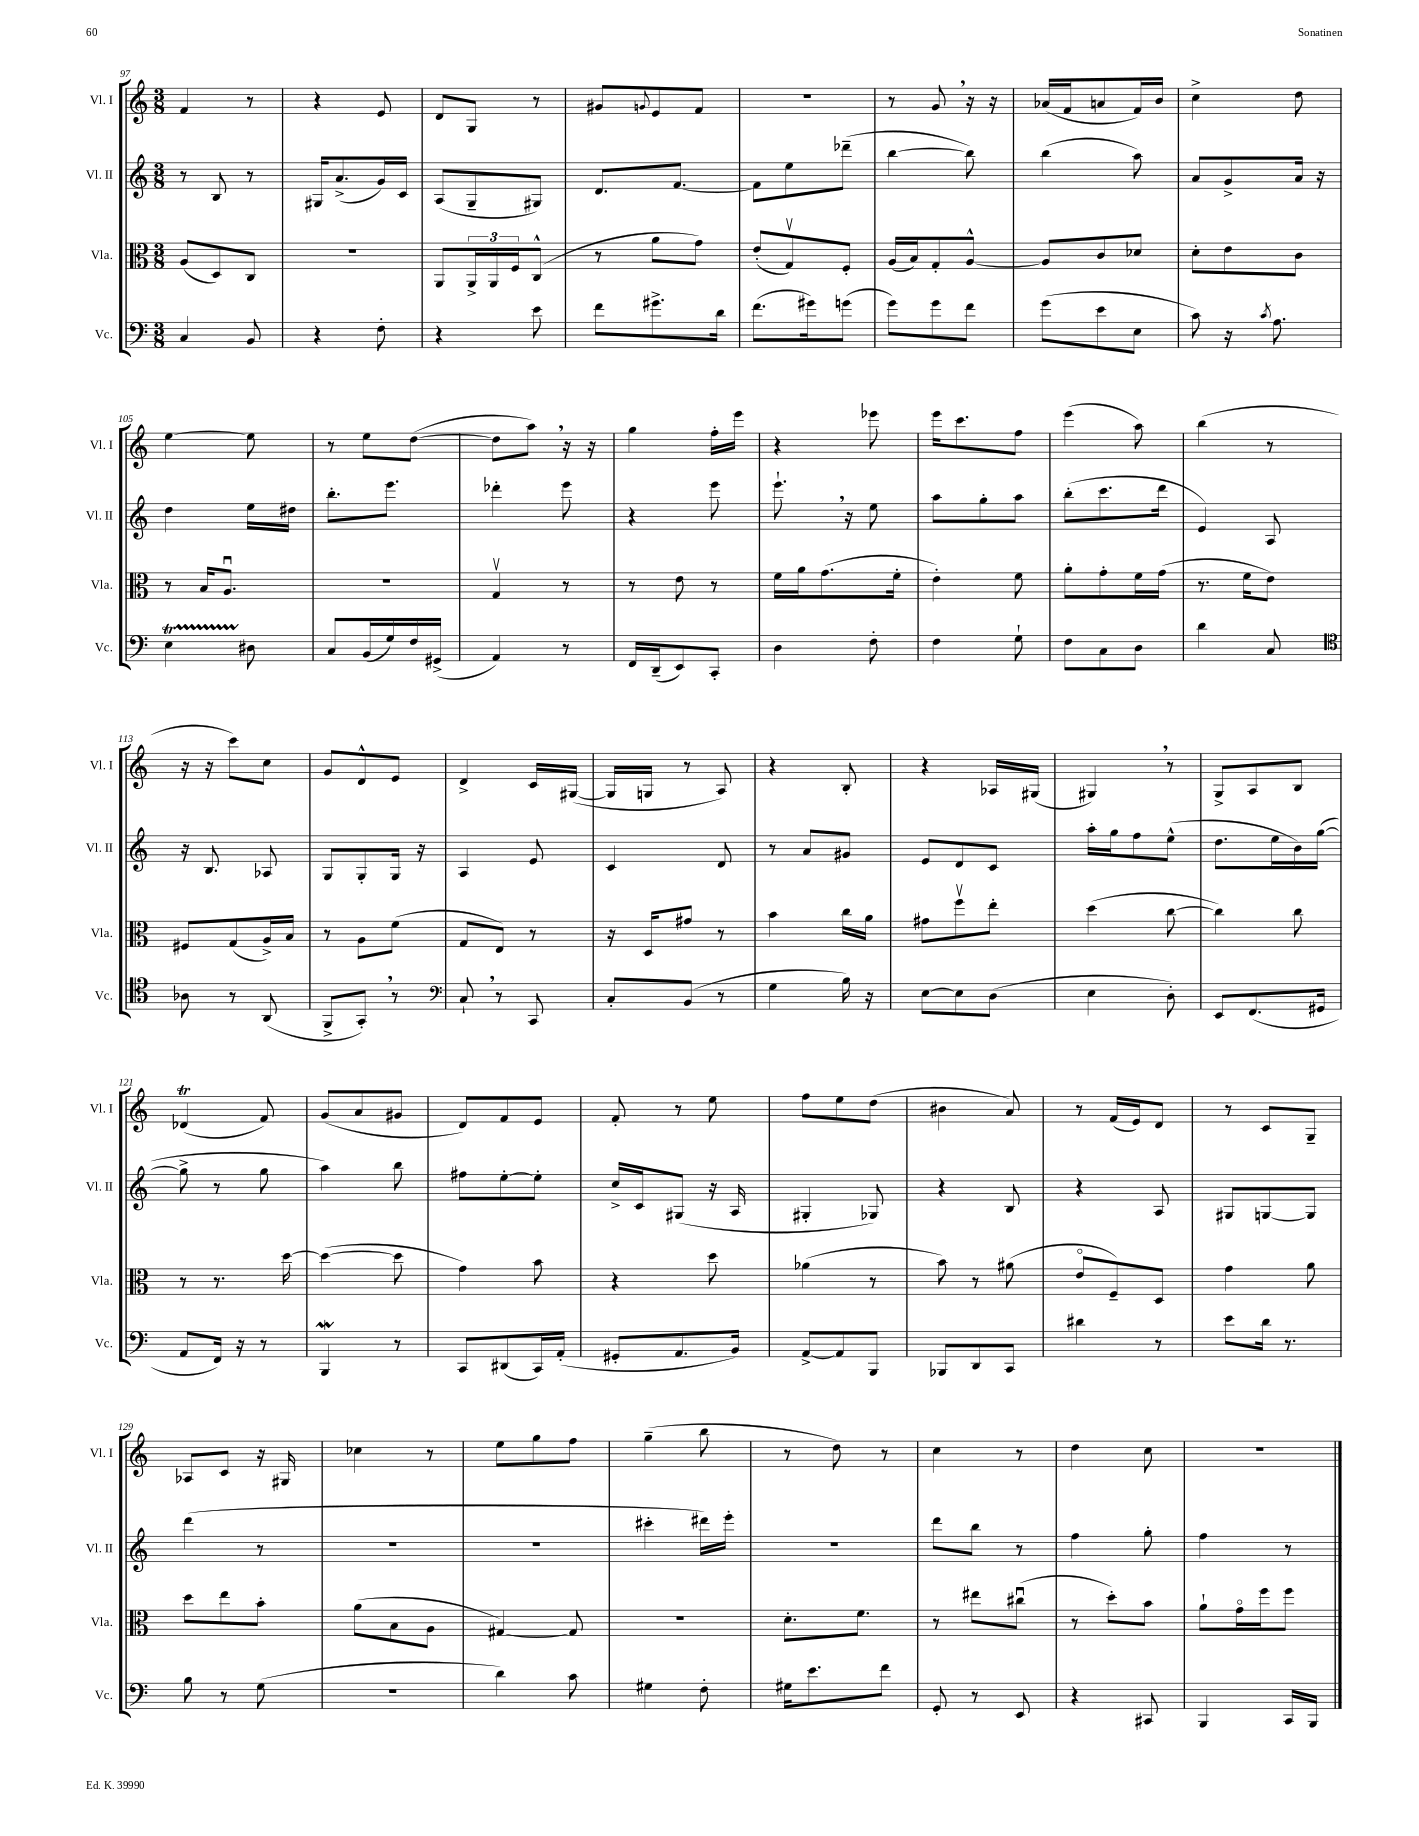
<<
\new StaffGroup <<
\new Staff = "s0" \with { instrumentName = "Vl. I" shortInstrumentName = "Vl. I" } {
    \clef treble \key c \major \numericTimeSignature \time 3/8
    f'4 r8 |
    r4 e'8 |
    d'8 g8 r8 |
    gis'8 \appoggiatura { g'8 } e'8 f'8 |
    R4. |
    r8 g'8 \breathe r16 r16 |
    aes'16( f'16 a'8 f'16) b'16 |
    c''4-> d''8 |
    e''4~ e''8 |
    r8 e''8 d''8~( |
    d''8 a''8) \breathe r16 r16 |
    g''4 f''16-. e'''16 |
    r4 ees'''8 |
    e'''16 c'''8. f''8 |
    e'''4( a''8) |
    b''4( r8 |
    r16 r16 c'''8) c''8 |
    g'8 d'8-^ e'8 |
    d'4-> c'16 gis16~( |
    gis16 g16 r8 a8) |
    r4 b8-. |
    r4 aes16 gis16( |
    gis4) \breathe r8 |
    g8-> a8 b8 |
    des'4\trill( f'8) |
    g'8( a'8 gis'8 |
    d'8) f'8 e'8 |
    f'8-. r8 e''8 |
    f''8 e''8 d''8( |
    bis'4 a'8) |
    r8 f'16( e'16) d'8 |
    r8 c'8 g8-- |
    aes8 c'8 r16 gis16 |
    ces''4 r8 |
    e''8 g''8 f''8 |
    g''4--( b''8 |
    r8 d''8) r8 |
    c''4 r8 |
    d''4 c''8 |
    R4. \bar "|." |
}
\new Staff = "s1" \with { instrumentName = "Vl. II" shortInstrumentName = "Vl. II" } {
    \clef treble \key c \major \numericTimeSignature \time 3/8
    r8 b8 r8 |
    gis16 a'8.->( g'16) c'16 |
    a8( g8-- gis8) |
    d'8. f'8.~ |
    f'8 e''8 des'''8--( |
    b''4~ b''8) |
    b''4( a''8) |
    a'8 g'8-> a'16 r16 |
    d''4 e''16 dis''16 |
    b''8.-. e'''8. |
    des'''4-. e'''8 |
    r4 e'''8 |
    e'''8.-! \breathe r16 e''8 |
    a''8 g''8-. a''8 |
    b''8-.( c'''8. d'''16 |
    e'4) a8 |
    r16 b8. aes8 |
    g8 g8-. g16 r16 |
    a4 e'8 |
    c'4 d'8 |
    r8 a'8 gis'8 |
    e'8 d'8 c'8 |
    a''16-. g''16 f''8 e''8-^( |
    d''8. e''16 b'16) g''16~( |
    g''8-> r8 g''8 |
    a''4) b''8 |
    fis''8 e''8~-. e''8-. |
    c''16-> c'16 gis8( r16 a16 |
    gis4-. ges8) |
    r4 b8 |
    r4 a8 |
    gis8 g8~ g8 |
    d'''4( r8 |
    R4. |
    R4. |
    cis'''4-. dis'''16) e'''16-. |
    r4. |
    d'''8 b''8 r8 |
    f''4 g''8-. |
    f''4 r8 \bar "|." |
}
\new Staff = "s2" \with { instrumentName = "Vla." shortInstrumentName = "Vla." } {
    \clef alto \key c \major \numericTimeSignature \time 3/8
    a8( d8) c8 |
    R4. |
    a,8 \tuplet 3/2 { a,16-> a,16 f16 } c8-^( |
    r8 a'8 g'8) |
    e'8-.( g8\upbow) f8-. |
    a16( b16) g8-. a8~-^ |
    a8 c'8 des'8 |
    d'8-. e'8 c'8 |
    r8 b16 a8.\downbow |
    R4. |
    g4\upbow r8 |
    r8 e'8 r8 |
    f'16 a'16 g'8.( f'16-. |
    e'4-.) f'8 |
    a'8-. g'8-. f'16 g'16( |
    r8. f'16 e'8) |
    fis8 g8( a16->) b16 |
    r8 a8 f'8( |
    g8 e8) r8 |
    r16 d16 gis'8 r8 |
    b'4 c''16 a'16 |
    gis'8 f''8\upbow e''8-. |
    d''4( c''8~ |
    c''4) c''8 |
    r8 r8. d''16~ |
    d''4~( d''8 |
    g'4) b'8 |
    r4 d''8 |
    aes'4( r8 |
    b'8) r8 ais'8( |
    e'8\flageolet f8--) d8 |
    g'4 a'8 |
    d''8 e''8 b'8-. |
    a'8( b8 a8 |
    gis4~) gis8 |
    R4. |
    d'8.-. f'8. |
    r8 eis''8 cis''8\downbow( |
    r8 d''8-.) b'8 |
    a'8-! g'16\flageolet f''16 f''8 \bar "|." |
}
\new Staff = "s3" \with { instrumentName = "Vc." shortInstrumentName = "Vc." } {
    \clef bass \key c \major \numericTimeSignature \time 3/8
    c4 b,8 |
    r4 f8-. |
    r4 e'8 |
    f'8 gis'8.-> d'16 |
    f'8.( gis'16) g'8( |
    g'8) g'8 f'8 |
    g'8( e'8 e8 |
    c'8) r16 \acciaccatura { c'8 } a8. |
    e4\startTrillSpan dis8\stopTrillSpan |
    c8 b,16( g16) f16 gis,16->( |
    a,4) r8 |
    f,16 d,16--( e,8) c,8-. |
    d4 f8-. |
    f4 g8-! |
    f8 c8 d8 |
    d'4 c8 |
    \clef tenor aes8 r8 a,8( |
    f,8-> g,8-.) \breathe r8 |
    \clef bass c8-! \breathe r8 c,8 |
    c8-. b,8( r8 |
    g4 b16) r16 |
    e8~ e8 d8( |
    e4 d8-.) |
    e,8 f,8.( gis,16 |
    a,8 f,16) r16 r8 |
    b,,4\mordent r8 |
    c,8 dis,8( c,16) a,16-.( |
    gis,8-. a,8. b,16) |
    a,8~-> a,8 b,,8 |
    bes,,8 d,8 c,8 |
    dis'4 r8 |
    e'8 d'16 r8. |
    b8 r8 g8( |
    R4. |
    d'4) c'8 |
    gis4 f8-. |
    gis16 e'8. f'8 |
    g,8-. r8 e,8 |
    r4 cis,8 |
    b,,4 c,16 b,,16 \bar "|." |
}
>>
>>
\layout { \context { \Score currentBarNumber = #97 } }
